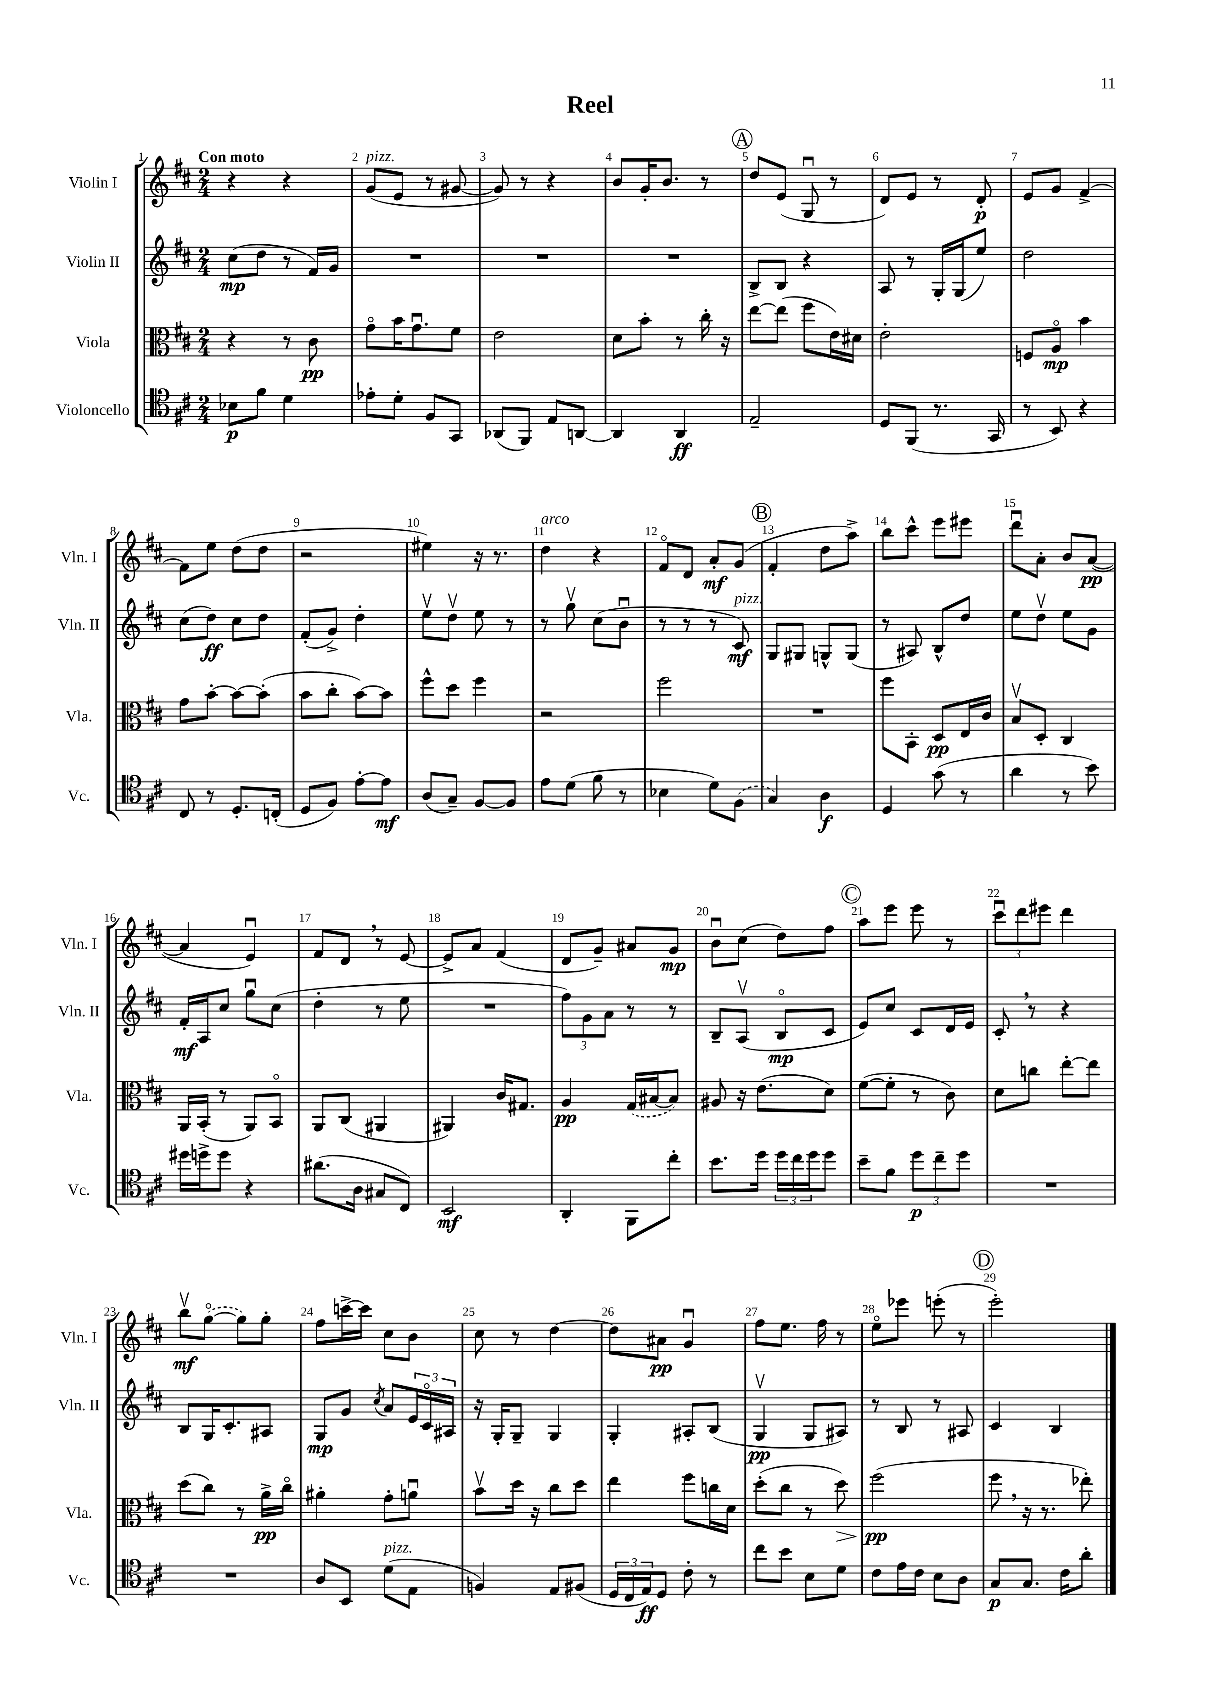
\header { title = "Reel" }
<<
\new StaffGroup <<
\new Staff = "s0" \with { instrumentName = "Violin I" shortInstrumentName = "Vln. I" } {
    \clef treble \key d \major \numericTimeSignature \time 2/4 \tempo "Con moto"
    r4 r4 |
    g'8^\markup { \italic "pizz." }( e'8 r8 gis'8~ |
    gis'8) r8 r4 |
    b'8 g'16-. b'8. r8 |
    \mark \markup { \circle "A" } d''8 e'8( g8\downbow r8 |
    d'8) e'8 r8 d'8-.\p |
    e'8 g'8 fis'4~-> |
    fis'8 e''8 d''8( d''8 |
    r2 |
    eis''4) r16 r8. |
    d''4^\markup { \italic "arco" } r4 |
    fis'8\flageolet d'8 a'8-.\mf g'8( |
    \mark \markup { \circle "B" } fis'4-. d''8 a''8->) |
    b''8 cis'''8-^ e'''8 eis'''8 |
    d'''8\downbow a'8-. b'8 a'8~\pp( |
    a'4 e'4\downbow) |
    fis'8 d'8 \breathe r8 e'8~ |
    e'8-> a'8 fis'4( |
    d'8 g'8--) ais'8 g'8\mp |
    b'8\downbow cis''8( d''8) fis''8 |
    \mark \markup { \circle "C" } a''8 e'''8 e'''8 r8 |
    \tuplet 3/2 { cis'''8\downbow d'''8 eis'''8 } d'''4 |
    b''8\upbow\mf \once \slurDashed g''8~\flageolet( g''8) g''8-. |
    fis''8 c'''16~-> c'''16 cis''8 b'8 |
    cis''8 r8 d''4~ |
    d''8 ais'8\pp g'4\downbow |
    fis''8 e''8. fis''16 r8 |
    e''8\flageolet ees'''8 e'''8-.( r8 |
    \mark \markup { \circle "D" } e'''2-.) \bar "|." |
}
\new Staff = "s1" \with { instrumentName = "Violin II" shortInstrumentName = "Vln. II" } {
    \clef treble \key d \major \numericTimeSignature \time 2/4
    cis''8\mp( d''8 r8 fis'16) g'16 |
    R2 |
    R2 |
    R2 |
    \mark \markup { \circle "A" } b8-> b8 r4 |
    a8 r8 g16-. g16( e''8) |
    d''2 |
    cis''8( d''8\ff) cis''8 d''8 |
    fis'8-.( g'8->) d''4-. |
    e''8\upbow d''8\upbow e''8 r8 |
    r8 g''8\upbow cis''8( b'8\downbow |
    r8 r8 r8 cis'8\mf^\markup { \italic "pizz." }) |
    \mark \markup { \circle "B" } g8 gis8 g8-^ g8( |
    r8 ais8) b8-^ d''8 |
    e''8 d''8\upbow e''8 g'8 |
    fis'16-.\mf a16 cis''8 g''8\downbow cis''8( |
    d''4-. r8 e''8 |
    R2 |
    \tuplet 3/2 { fis''8) g'8 a'8 } r8 r8 |
    b8-- a8\upbow( b8\flageolet\mp cis'8 |
    \mark \markup { \circle "C" } e'8) cis''8 cis'8 d'16 e'16 |
    cis'8-. \breathe r8 r4 |
    b8 g16 cis'8.-. ais8 |
    g8\mp g'8 \acciaccatura { cis''8 } a'8 \tuplet 3/2 { e'16 cis'16\flageolet ais16 } |
    r16 g16-. g8-- g4 |
    g4-. ais8-. b8( |
    g4\upbow\pp g8 ais8) |
    r8 b8 r8 ais8 |
    \mark \markup { \circle "D" } cis'4 b4 \bar "|." |
}
\new Staff = "s2" \with { instrumentName = "Viola" shortInstrumentName = "Vla." } {
    \clef alto \key d \major \numericTimeSignature \time 2/4
    r4 r8 cis'8\pp |
    g'8\flageolet b'16 g'8.\downbow fis'8 |
    e'2 |
    d'8 b'8-. r8 cis''16-. r16 |
    \mark \markup { \circle "A" } e''8~ e''8( fis''8 e'16) dis'16 |
    e'2-. |
    f8 a8\flageolet\mp b'4 |
    g'8 b'8~-. b'8~ b'8-.( |
    b'8 cis''8-. b'8~) b'8 |
    fis''8-^ d''8 fis''4 |
    r2 |
    fis''2 |
    \mark \markup { \circle "B" } R2 |
    fis''8 b,8-. d8\pp e16 cis'16 |
    b8\upbow d8-. cis4 |
    a,16 b,16-.( r8 a,8) b,8\flageolet |
    a,8 cis8( ais,4 |
    ais,4) cis'16 gis8. |
    a4\pp \once \slurDashed g16( bis16~ bis8) |
    ais8 r16 e'8.( d'8) |
    \mark \markup { \circle "C" } fis'8~( fis'8-. r8 cis'8) |
    d'8 c''8 e''8~-. e''8 |
    d''8( cis''8) r8 a'16->\pp cis''16\flageolet |
    ais'4-. g'8-. a'8\downbow |
    b'8\upbow d''16 r16 cis''8 d''8 |
    e''4 fis''8 c''16 d'16 |
    d''8-.( cis''8 r8 d''8\>) |
    fis''2\pp\!( |
    \mark \markup { \circle "D" } fis''8 \breathe r16 r8. ees''8-.) \bar "|." |
}
\new Staff = "s3" \with { instrumentName = "Violoncello" shortInstrumentName = "Vc." } {
    \clef tenor \key d \major \numericTimeSignature \time 2/4
    bes8\p fis'8 d'4 |
    ees'8-. d'8-. fis8 g,8 |
    aes,8( fis,8) e8 a,8~ |
    a,4 a,4\ff |
    \mark \markup { \circle "A" } e2-- |
    d8 fis,8( r8. g,16 |
    r8 b,8) r4 |
    cis8 r8 d8.-. c16-.( |
    d8 fis8) e'8~-. e'8\mf |
    a8( g8--) fis8~ fis8 |
    e'8 d'8( fis'8 r8 |
    bes4 d'8) \once \slurDashed fis8( |
    \mark \markup { \circle "B" } g4) a4\f |
    d4 g'8( r8 |
    a'4 r8 b'8) |
    dis''16 d''16-> d''8 r4 |
    ais'8.( a16 gis8 cis8) |
    b,2\mf |
    a,4-. fis,8 cis''8-. |
    b'8. d''16 \tuplet 3/2 { d''16 cis''16 d''16 } d''8 |
    \mark \markup { \circle "C" } b'8-- fis'8 \tuplet 3/2 { d''8\p cis''8-- d''8 } |
    R2 |
    R2 |
    a8 b,8 d'8^\markup { \italic "pizz." }( e8 |
    f4) e8 fis8( |
    \tuplet 3/2 { d16 cis16 e16\ff) } d8 cis'8-. r8 |
    cis''8 b'8 b8 d'8 |
    cis'8 e'16 cis'16 b8 a8 |
    \mark \markup { \circle "D" } g8\p g8. cis'16 a'8-. \bar "|." |
}
>>
>>
\layout { \context { \Score \override BarNumber.break-visibility = ##(#f #t #t) barNumberVisibility = #all-bar-numbers-visible } }
